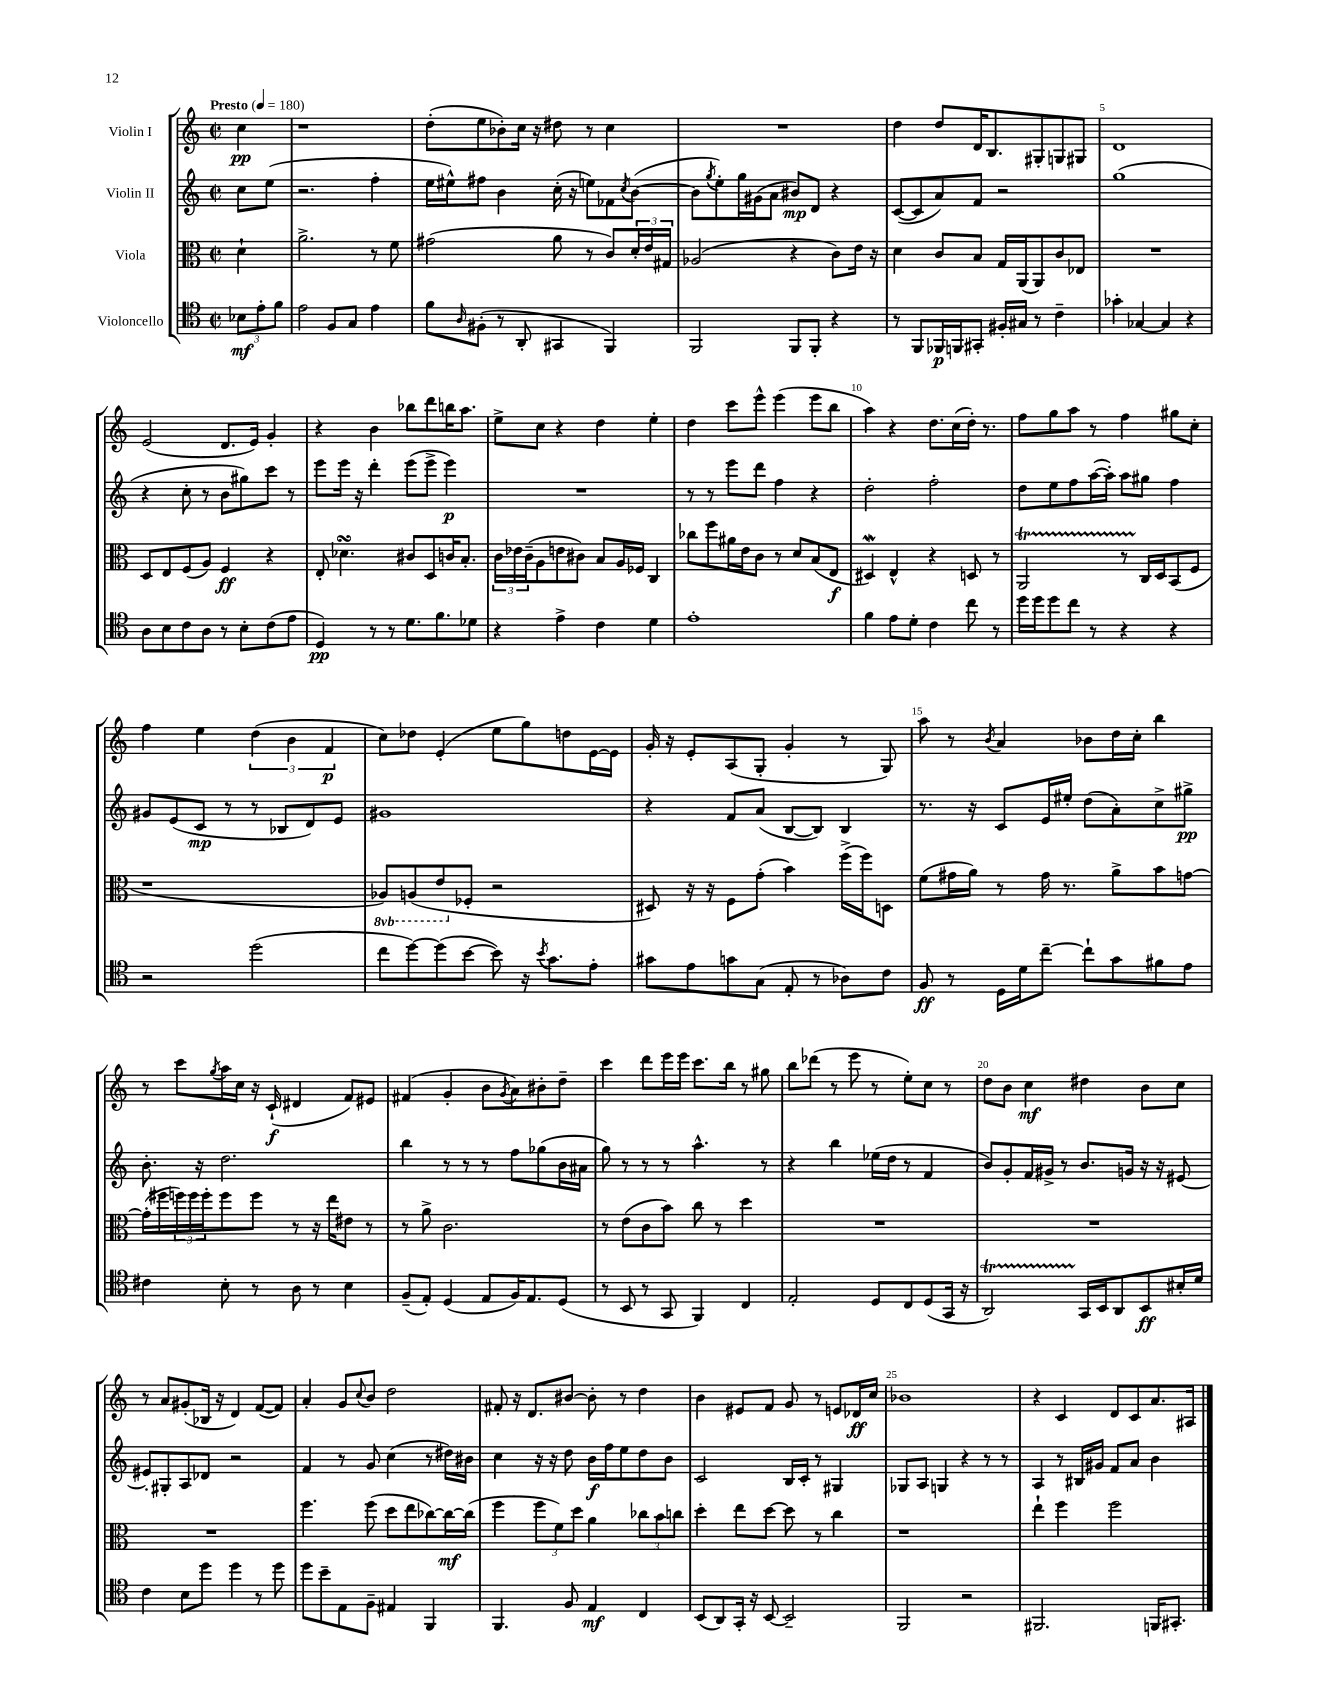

**kern	**kern	**kern	**kern
*staff4	*staff3	*staff2	*staff1
*clefC4	*clefC3	*clefG2	*clefG2
*k[]	*k[]	*k[]	*k[]
*M2/2	*M2/2	*M2/2	*M2/2
*met(c|)	*met(c|)	*met(c|)	*met(c|)
*MM180	*MM180	*MM180	*MM180
12B-\L	4d`\	8cc\L	4cc\
12e'\	.	.	.
.	.	(8ee\J	.
12f\J	.	.	.
=	=	=	=
2e\	2.a^\	2.r	1r
8F/L	.	.	.
8G/J	.	.	.
4e\	8r	4ff'\	.
.	8f\	.	.
=	=	=	=
8f\L	(2g#\	16ee\LL	(8dd'\L
.	.	16ee#^^\J)	.
16qqA/	.	.	.
(8F#'\J	.	8ff#\J	8ee\
8r	.	4b\	8b-'\)
8AA'/	.	.	16cc\Jk
.	.	.	16r
4GG#/	8a\	(16cc'\	8dd#\
.	.	16r	.
.	8r	8ee\L)	8r
4FF/)	8c/L)	8f-\	4cc\
.	.	8qcc/	.
.	24d'/L	([8b\J	.
.	24e/	.	.
.	24G#/JJ	.	.
=	=	=	=
2FF/	(2A-/	8b\]L	1r
.	.	8qgg/	.
.	.	8ee'\)	.
.	.	16gg\L	.
.	.	(16g#\J	.
.	.	8a\J	.
8FF/L	4r	8b#/L)	.
8FF'/J	.	8d/J	.
4r	8c\L)	4r	.
.	16e\Jk	.	.
.	16r	.	.
=	=	=	=
8r	4d\	([8c/L	4dd\
8FF/L	.	8c/]	.
16FF-/L	8c/L	8a/)	8dd/L
16FF/J	.	.	.
8GG#'/J	8B/J	8f/J	16d/K
.	.	.	8.B/
16F#'/LL	16G/LL	2r	.
16G#/JJ	(16AA/J	.	.
8r	8AA/)	.	8G#'/
4c~\	8c/	.	8G/
.	8E-/J	.	8G#/J
=	=	=	=
4g-'\	1r	(1gg	1d
[4G-/	.	.	.
4G-/]	.	.	.
4r	.	.	.
=	=	=	=
8A\L	8D/L	4r	(2e/
8B\	8E/	.	.
8c\	(8F/	8cc'\	.
8A\J	8A/J)	8r	.
8r	4F/	8b\L	8.d/L
8B'\L	.	8gg#\)	.
.	.	.	16e/Jk)
(8c\	4r	8ccc\J	4g'/
8e\J	.	8r	.
=	=	=	=
4D/)	8E'/	8eee\L	4r
.	4.d-\	16eee\Jk	.
.	.	16r	.
8r	.	4ddd'\	4b\
8r	.	.	.
8.d\L	8c#/L	(8eee\L	8bb-\L
.	8D/	8eee^\J	8ddd\
8.f\	.	.	.
.	16c/K	4eee\)	16bb\K
.	8.B'/J	.	8.aa\J
8d-\J	.	.	.
=	=	=	=
4r	24c\LL	1r	8ee^\L
.	24e-\	.	.
.	(24c~\J	.	.
.	8A\	.	8cc\J
4e^\	8e\	.	4r
.	8c#\J)	.	.
4c\	8B/L	.	4dd\
.	16A/L	.	.
.	16F-/JJ	.	.
4d\	4C/	.	4ee'\
=	=	=	=
1e'	8cc-\L	8r	4dd\
.	8ff\	8r	.
.	16a#\L	8eee\L	8ccc\L
.	16e\J	.	.
.	8c\J	8ddd\J	8eee^^\J
.	8r	4ff\	(4eee\
.	8d/L	.	.
.	(8B/	4r	8eee\L
.	8E/J	.	8bb\J
=	=	=	=
4f\	4D#/)	2dd'\	4aa\)
8e\L	4E^^/	.	4r
8d'\J	.	.	.
4c\	4r	2ff'\	8.dd\L
.	.	.	(16cc\L
8cc\	8D/	.	16dd'\JJ)
.	.	.	8.r
8r	8r	.	.
=	=	=	=
16dd\LL	2AA/	8dd\L	8ff\L
16dd\J	.	.	.
8dd\	.	8ee\	8gg\
8cc\J	.	8ff\	8aa\J
8r	.	([16aa\L	8r
.	.	16aa'\]JJ)	.
4r	8r	8aa\L	4ff\
.	16C/LL	8gg#\J	.
.	16D/J	.	.
4r	(8BB/	4ff\	8gg#\L
.	8F/J	.	8cc'\J
=	=	=	=
2r	1r	8g#/L	4ff\
.	.	(8e/	.
.	.	8c/J	4ee\
.	.	8r	.
(2dd\	.	8r	(6dd\
.	.	8B-/L	.
.	.	.	6b\
.	.	8d/)	.
.	.	.	6f/
.	.	8e/J	.
=	=	=	=
8cc\L	8AA-/L)	1g#	8cc\L)
[8dd\)	(8AA/	.	8dd-\J
(8dd\]	8E/	.	(4e'/
[8b\J	8F-'/J	.	.
8b\])	2r	.	8ee\L
16r	.	.	8gg\)
8qb/	.	.	.
8.g\L	.	.	.
.	.	.	8dd\
8e'\J	.	.	[16e\L
.	.	.	16e\]JJ
=	=	=	=
8g#\L	8D#/)	4r	16g'/
.	.	.	16r
8e\	16r	.	8e'/L
.	16r	.	.
8g\	8F\L	8f/L	(8A/
(8G\J	(8g'\J	(8a/J	8G'/J
8E'/	4b\)	[8B/L	4g'/
8r	.	8B/]J)	.
8A-\L)	(16ff^\LL	4B/	8r
.	16ff\J)	.	.
8c\J	8D\J	.	8G/)
=	=	=	=
8F/	(8f\L	8.r	8aa\
8r	16g#\L	.	8r
.	16a\JJ)	16r	.
.	.	.	8qb/
16D\LL	8r	8c/L	4a/
16d\J	.	.	.
[8cc~\J	16g#\	16e/L	.
.	8.r	16ee#'/JJ	.
8cc`\]L	.	(8dd\L	8b-\L
8g\	8a^\L	8a'\)	16dd\L
.	.	.	16cc'\JJ
8f#\	8b\	8cc^\	4bb\
8e\J	[8g\J	8gg#^\J	.
=	=	=	=
4c#\	(16g'\]LL	8.b'\	8r
.	16ff#\	.	.
.	24ff\)	.	8ccc\L
.	24ff\	.	.
.	.	16r	.
.	24ff'\J	.	.
.	.	.	8qgg/
8B'\	8ff\	2.dd\	16aa\L
.	.	.	16cc\JJ
8r	8ff\J	.	16r
.	.	.	(16c`/
8A\	8r	.	4d#/
8r	16r	.	.
.	16ee\LK	.	.
4B\	8e#\J	.	8f/L)
.	8r	.	8e#/J
=	=	=	=
(8F~/L	8r	4bb\	(4f#/
8E'/J)	8a^\	.	.
(4D/	2.c\	8r	4g'/
.	.	8r	.
8E/L	.	8r	8b\L
.	.	.	8qg/
16F/K)	.	8ff\L	8a\)
8.E/	.	.	.
.	.	(8gg-\	8b#'\
(8D/J	.	16b\L	8dd~\J
.	.	16a#\JJ	.
=	=	=	=
8r	8r	8gg\)	4ccc\
8BB/	(8e\L	8r	.
8r	8c\	8r	8ddd\L
8GG/	8b\J)	8r	16eee\L
.	.	.	16eee\JJ
4FF/)	8cc\	4.aa^^\	8.ccc\L
.	8r	.	.
.	.	.	16bb\Jk
4C/	4dd\	.	8r
.	.	8r	8gg#\
=	=	=	=
2E'/	1r	4r	8bb\L
.	.	.	(8ddd-\J
.	.	4bb\	8r
.	.	.	8eee\
8D/L	.	(16ee-\LL	8r
.	.	16dd\JJ	.
8C/	.	8r	8ee'\L)
(8D/	.	4f/	8cc\J
16GG/Jk	.	.	8r
16r	.	.	.
=	=	=	=
2AA/)	1r	8b/L)	8dd\L
.	.	8g'/	8b\J
.	.	16f/L	4cc\
.	.	16g#^/JJ	.
.	.	8r	.
16GG/LL	.	8.b/L	4dd#\
16BB/J	.	.	.
8AA/	.	.	.
.	.	16g/Jk	.
8BB/	.	16r	8b\L
.	.	16r	.
16B#'/L	.	[8e#/	8cc\J
16d/JJ	.	.	.
=	=	=	=
4c\	1r	8e#'/]L	8r
.	.	8G#'/	8a/L
8B\L	.	8A/	(8g#'/
8dd\J	.	8d-/J	16B-/Jk
.	.	.	16r
4dd\	.	2r	4d/)
8r	.	.	([8f/L
8dd\	.	.	8f/]J)
=	=	=	=
8dd\L	4.ff\	4f/	4a'/
8b~\	.	.	.
8E\	.	8r	8g/L
.	.	.	8qqcc/
8F~\J	(8ff\	8g/	8b/J
4E#/	8dd\L	(4cc\	2dd\
.	8ee\	.	.
4FF/	[8cc-\)	8r	.
.	16cc-\_L	16dd#\LL)	.
.	(16cc-\]JJ	16b#\JJ	.
=	=	=	=
4.FF/	4ff\	4cc\	8f#'/
.	.	.	16r
.	.	.	8.d/L
.	12ff\L	16r	.
.	.	16r	.
.	12f\)	.	.
8F/	.	8dd\	[8b#/J
.	12dd\J	.	.
4E/	4a\	16b\LL	8b#'\]
.	.	16ff\J	.
.	.	8ee\	8r
4C/	12cc-\L	8dd\	4dd\
.	12b\	.	.
.	.	8b\J	.
.	12cc\J	.	.
=	=	=	=
(8BB/L	4dd'\	2c/	4b\
8AA/)	.	.	.
16GG'/Jk	8ee\L	.	8e#/L
16r	.	.	.
[8BB/	[8dd\J	.	8f/J
2BB~/]	8dd\]	16B/LL	8g/
.	.	16c'/JJ	.
.	8r	8r	8r
.	4cc\	4G#/	8e/L
.	.	.	16d-/L
.	.	.	16cc/JJ
=	=	=	=
2FF/	1r	8G-/L	1b-
.	.	8A/J	.
.	.	4G/	.
2r	.	4r	.
.	.	8r	.
.	.	8r	.
=	=	=	=
2.FF#/	4ee`\	4A/	4r
.	4ff\	8r	4c/
.	.	16B#/LL	.
.	.	16g#/JJ	.
.	2ff\	8f/L	8d/L
.	.	8a/J	8c/
16FF/LK	.	4b\	8.a/
8.GG#'/J	.	.	.
.	.	.	16A#/Jk
==	==	==	==
*-	*-	*-	*-
